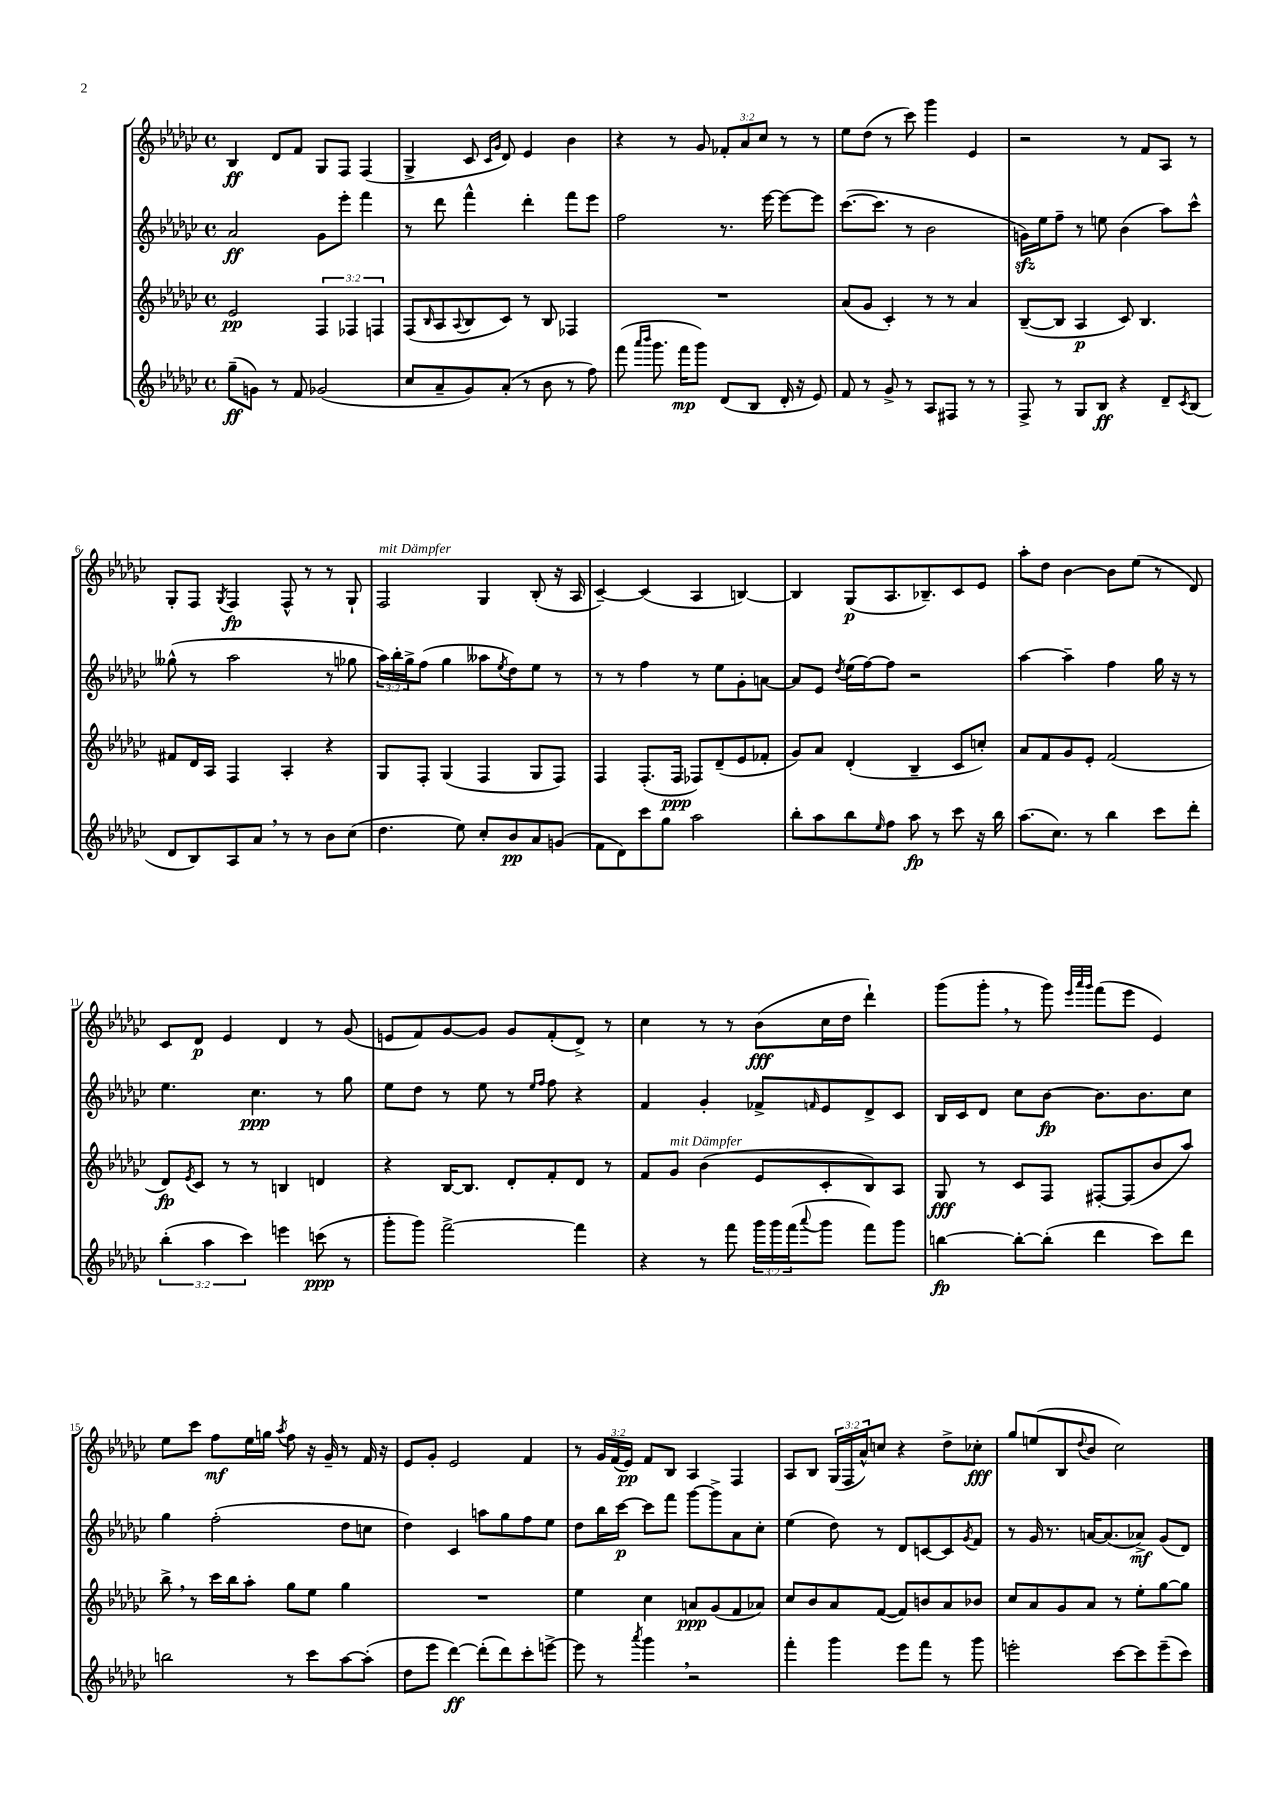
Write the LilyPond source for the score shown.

<<
\new StaffGroup <<
\new Staff = "s0" {
    \clef treble \key ges \major \defaultTimeSignature \time 4/4 \override Staff.TupletNumber.text = #tuplet-number::calc-fraction-text
    bes4\ff des'8 f'8 ges8 f8 f4( |
    ges4-> ces'8 \grace { ces'16 ges'16 } des'8) ees'4 bes'4 |
    r4 r8 ges'8 \tuplet 3/2 { fes'8-. aes'8 ces''8 } r8 r8 |
    ees''8 des''8( r8 ces'''8) ges'''4 ees'4 |
    r2 r8 f'8 aes8 r8 |
    ges8-. f8 \acciaccatura { ges8 } f4\fp f8-^ r8 r8 ges8-! |
    f2^\markup { \italic "mit Dämpfer" } ges4 bes8-.( r16 aes16 |
    ces'4~--) ces'4( aes4 b4~) |
    b4 ges8\p( aes8. bes8.--) ces'8 ees'8 |
    aes''8-. des''8 bes'4~ bes'8 ees''8( r8 des'8) |
    ces'8 des'8\p ees'4 des'4 r8 ges'8( |
    e'8 f'8) ges'8~ ges'8 ges'8 f'8-.( des'8->) r8 |
    ces''4 r8 r8 bes'8\fff( ces''16 des''16 des'''4-!) |
    ges'''8( ges'''8-. \breathe r8 ges'''8) \grace { ees'''32 aes'''32 ges'''32 } f'''8( ees'''8 ees'4) |
    ees''8 ces'''8 f''8\mf ees''16 g''16 \acciaccatura { aes''8 } f''8 r16 ges'16-- r8 f'16 r16 |
    ees'8 ges'8-. ees'2 f'4 |
    r8 \tuplet 3/2 { ges'16 f'16( ees'16\pp) } f'8 bes8 aes4 f4 |
    aes8 bes8 \tuplet 3/2 { ges16( f16 aes'16-^) } c''8 r4 des''8-> ces''8-.\fff |
    ges''8 e''8( bes8 \appoggiatura { des''8 } bes'8 ces''2) \bar "|." |
}
\new Staff = "s1" {
    \clef treble \key ges \major \defaultTimeSignature \time 4/4 \override Staff.TupletNumber.text = #tuplet-number::calc-fraction-text
    aes'2\ff ges'8 ees'''8-. f'''4 |
    r8 des'''8 f'''4-^ des'''4-. f'''8 ees'''8 |
    f''2 r8. ees'''16~ ees'''8~ ees'''8 |
    ces'''8.~( ces'''8. r8 bes'2 |
    g'16\sfz) ees''16 f''8-- r8 e''8 bes'4( aes''8) ces'''8-^ |
    geses''8-^( r8 aes''2 r8 ges''8 |
    \tuplet 3/2 { aes''16) bes''16-. ges''16-> } f''8( ges''4 aeses''8 \acciaccatura { ees''8 } des''8) ees''8 r8 |
    r8 r8 f''4 r8 ees''8 ges'8-. a'8~ |
    a'8 ees'8 \acciaccatura { des''8 } ees''16( f''16~) f''8 r2 |
    aes''4~ aes''4-- f''4 ges''16 r16 r8 |
    ees''4. ces''4.\ppp r8 ges''8 |
    ees''8 des''8 r8 ees''8 r8 \grace { ees''16 f''16 } f''8 r4 |
    f'4 ges'4-. fes'8-> \grace { f'16 } ees'8 des'8-> ces'8 |
    bes16 ces'16 des'8 ces''8 bes'8~\fp bes'8. bes'8. ces''8 |
    ges''4 f''2-.( des''8 c''8 |
    des''4) ces'4 a''8 ges''8 f''8 ees''8 |
    des''8 bes''16 ces'''16~\p ces'''8 f'''8 ges'''8~ ges'''8-> aes'8 ces''8-. |
    ees''4( des''8) r8 des'8 c'8~ c'8 \acciaccatura { ges'8 } f'8 |
    r8 ges'16 r8. a'16~ a'8.( aes'8->\mf) ges'8( des'8) \bar "|." |
}
\new Staff = "s2" {
    \clef treble \key ges \major \defaultTimeSignature \time 4/4 \override Staff.TupletNumber.text = #tuplet-number::calc-fraction-text
    ees'2\pp \tuplet 3/2 { f4 fes4 f4 } |
    f8( \grace { bes16 } aes8 \appoggiatura { aes8 } bes8 ces'8) r8 bes8 fes4 |
    R1 |
    aes'8( ges'8 ces'4-.) r8 r8 aes'4 |
    bes8~--( bes8 aes4\p ces'8) bes4. |
    fis'8 des'16 aes16 f4 aes4-. r4 |
    ges8 f8-. ges4( f4 ges8 f8) |
    f4 f8.-.( f16\ppp fes8) des'8--( ees'8 fes'8-. |
    ges'8) aes'8 des'4-.( bes4-- ces'8 c''8-.) |
    aes'8 f'8 ges'8 ees'8-. f'2( |
    des'8\fp) \acciaccatura { ees'8 } ces'8 r8 r8 b4 d'4 |
    r4 bes16~ bes8. des'8-. f'8-. des'8 r8 |
    f'8 ges'8^\markup { \italic "mit Dämpfer" } bes'4( ees'8 ces'8-. bes8) aes8 |
    ges8\fff r8 ces'8 f8 fis8~-. fis8( bes'8 aes''8) |
    bes''8-> \breathe r8 ces'''16 bes''16 aes''8-. ges''8 ees''8 ges''4 |
    R1 |
    ees''4 ces''4 a'8\ppp ges'8( f'8 aes'8) |
    ces''8 bes'8 aes'8 f'8~( f'8) b'8 aes'8 bes'8 |
    ces''8 aes'8 ges'8 aes'8 r8 ees''8-. ges''8~ ges''8 \bar "|." |
}
\new Staff = "s3" {
    \clef treble \key ges \major \defaultTimeSignature \time 4/4 \override Staff.TupletNumber.text = #tuplet-number::calc-fraction-text
    ges''8--\ff( g'8) r8 f'8 ges'2( |
    ces''8 aes'8-- ges'8) aes'8-.( r8 bes'8 r8 f''8) |
    f'''8( \grace { aes'''16 bes'''16 } ges'''8. f'''16\mp ges'''8) des'8( bes8 des'16-. r16 ees'8) |
    f'8 r8 ges'8-> r8 aes8 fis8 r8 r8 |
    f8-> r8 ges8 bes8\ff r4 des'8-- \acciaccatura { ces'8 } bes8( |
    des'8 bes8) aes8 aes'8 \breathe r8 r8 bes'8 ces''8( |
    des''4. ees''8) ces''8-. bes'8\pp aes'8 g'8( |
    f'8 des'8) ces'''8 ges''8 aes''2 |
    bes''8-. aes''8 bes''8 \grace { ees''16 } f''8 aes''8\fp r8 ces'''8 r16 bes''16 |
    aes''8.( ces''8.) r8 bes''4 ces'''8 des'''8-. |
    \tuplet 3/2 { bes''4-.( aes''4 ces'''4) } e'''4 c'''8\ppp( r8 |
    ges'''8-. ges'''8) f'''2~-> f'''4 |
    r4 r8 f'''8 \tuplet 3/2 { ges'''16 ges'''16 f'''16( } \appoggiatura { aes'''8 } ges'''8 f'''8) ges'''8 |
    b''4~\fp b''8~-. b''8-.( des'''4 ces'''8) des'''8 |
    b''2 r8 ces'''8 aes''8~ aes''8-.( |
    des''8 ees'''8 des'''4~\ff) des'''8-.( des'''8) ces'''8-. e'''8~-> |
    e'''8 r8 \acciaccatura { aes'''8 } ges'''4 \breathe r2 |
    f'''4-. ges'''4 ees'''8 f'''8 r8 ges'''8 |
    e'''2-. ces'''8~ ces'''8 e'''8--( ces'''8) \bar "|." |
}
>>
>>
